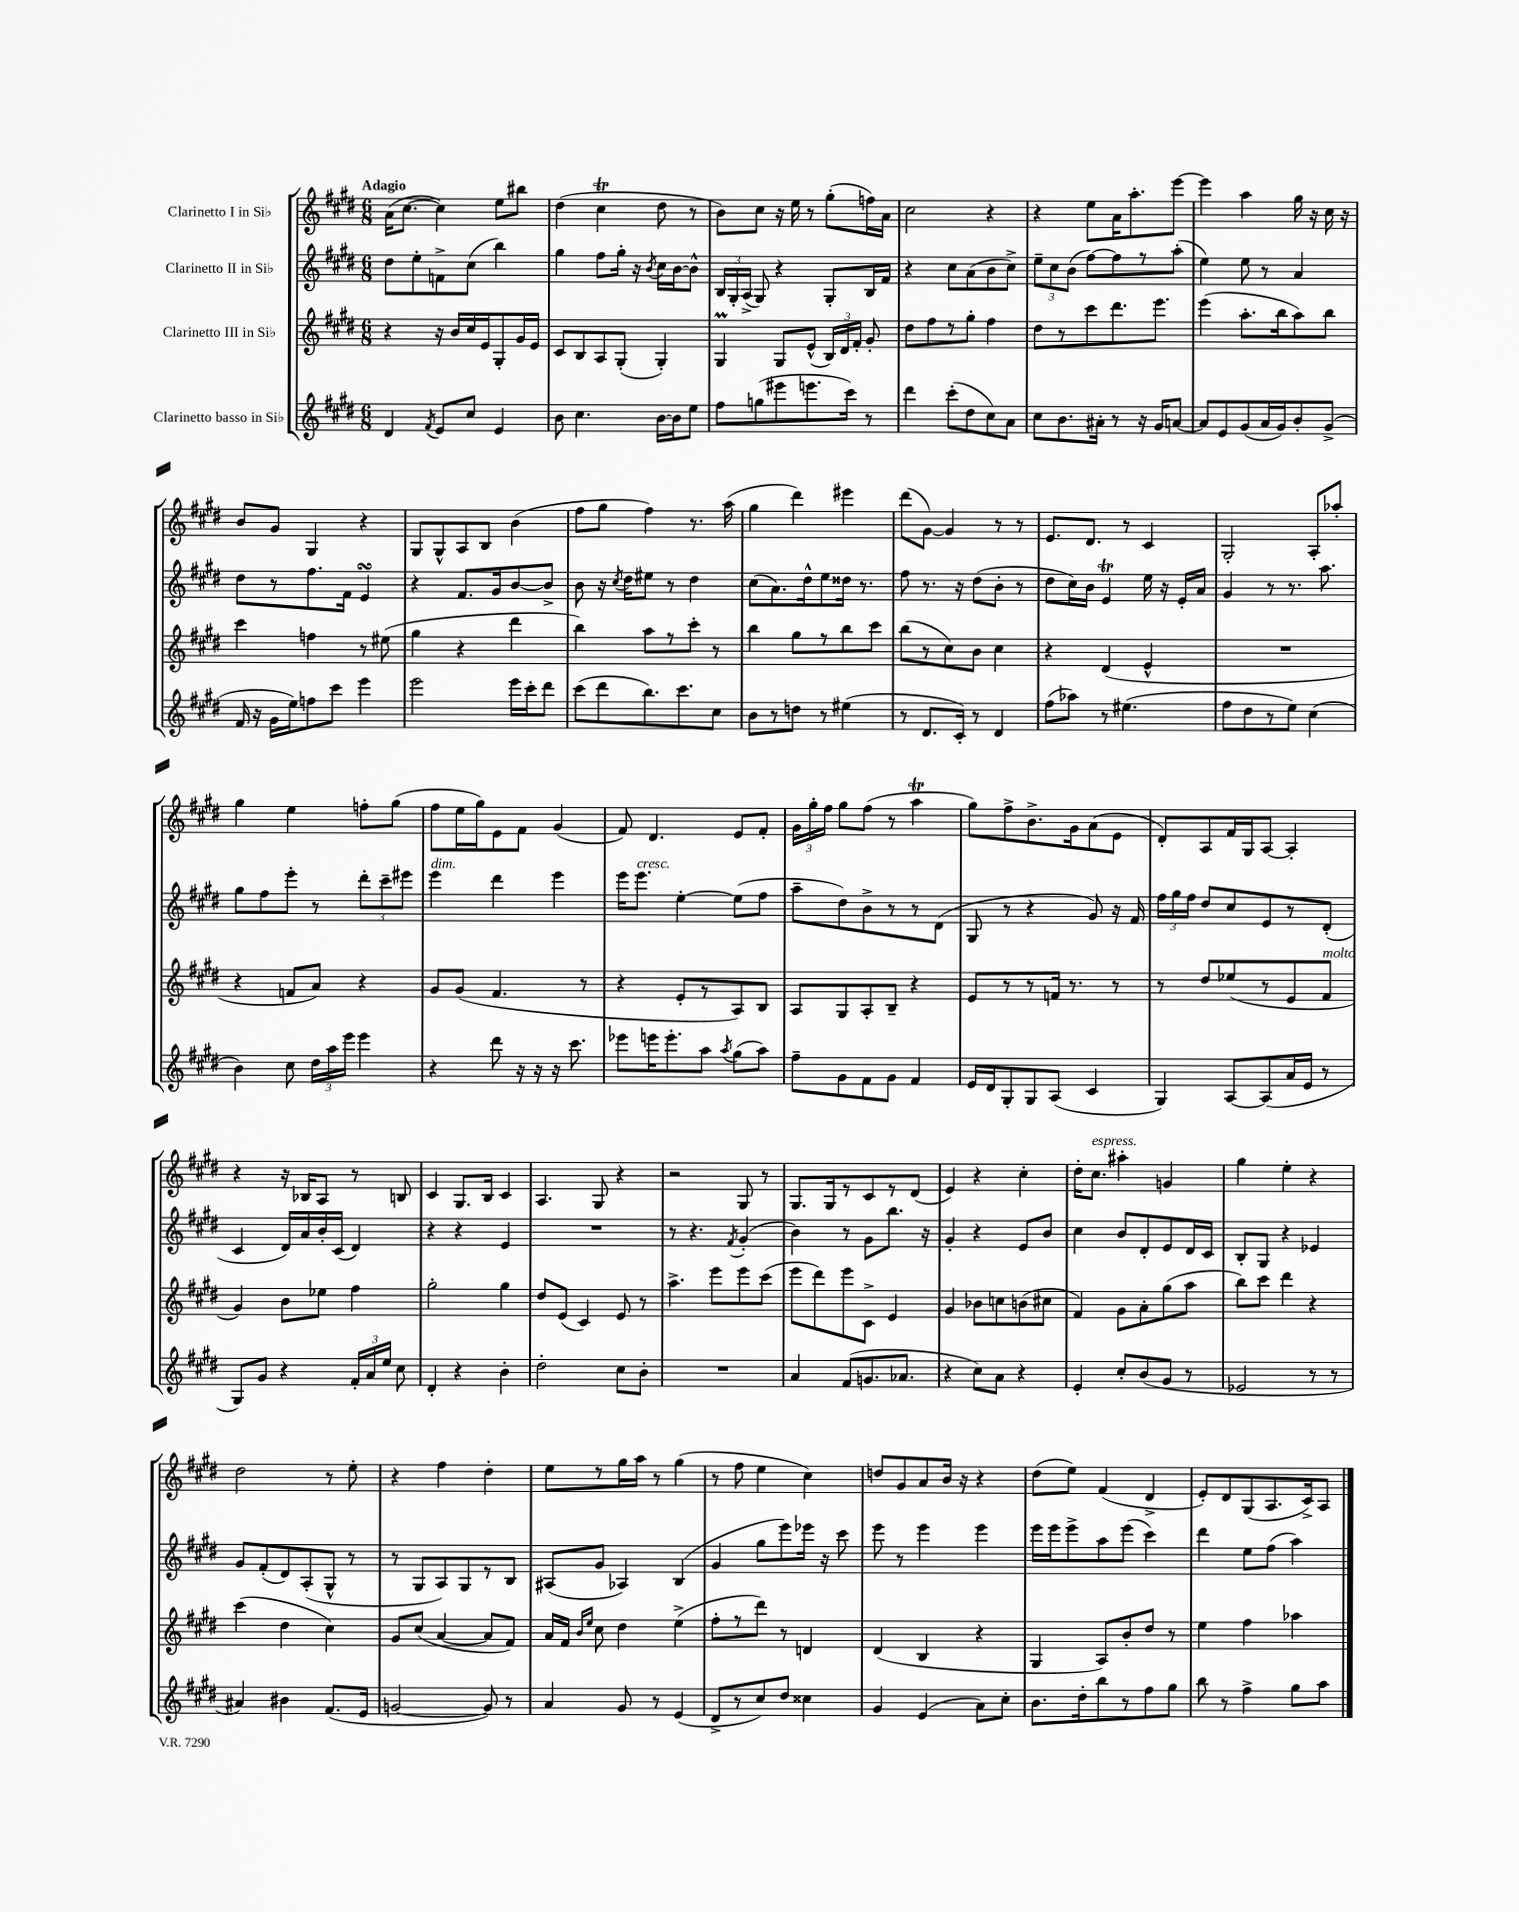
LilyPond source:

<<
\new StaffGroup <<
\new Staff = "s0" \with { instrumentName = "Clarinetto I in Sib" } {
    \clef treble \key e \major \numericTimeSignature \time 6/8 \tempo "Adagio"
    \autoBeamOff a'16[( cis''8.]~ cis''4) e''8[ bis''8] |
    dis''4( cis''4\trill dis''8 r8 |
    b'8[) cis''8] r16 e''16 r8 gis''8[-.( f''16) a'16] |
    cis''2 r4 |
    r4 e''8[ a'16 a''8.-. e'''8]~ |
    e'''4 a''4 gis''16 r16 cis''16 r16 |
    b'8[ gis'8] gis4 r4 |
    gis8[ gis8-^ a8 b8] b'4( |
    fis''8[ gis''8] fis''4) r8. a''16( |
    gis''4 dis'''4) eis'''4 |
    dis'''8[( gis'8]~) gis'4 r8 r8 |
    e'8.[ dis'8.] r8 cis'4 |
    gis2-. a8[-. aes''8]-. |
    gis''4 e''4 f''8[-. gis''8]( |
    fis''8[ e''16 gis''16) e'8 fis'8] gis'4( |
    fis'8) dis'4. e'8[ fis'8]-. |
    \tuplet 3/2 { gis'16[ gis''16-. fis''16] } gis''8[ fis''8]( r8 a''4\trill |
    gis''8[) fis''8-> b'8.-> gis'16 a'8( e'8] |
    dis'8[-.) a8 fis'16 gis16 a8]~ a4-. |
    r4 r16 bes16[ a8] r8 b8 |
    cis'4 gis8.[ b16] cis'4 |
    a4. gis8 r4 |
    r2 gis8 r8 |
    gis8.[ gis16 r8 cis'8 r8 dis'8]( |
    e'4) r4 cis''4-. |
    dis''16[-. cis''8.]^\markup { \italic "espress." } ais''4-. g'4 |
    gis''4 e''4-. r4 |
    dis''2 r8 e''8-. |
    r4 fis''4 dis''4-. |
    e''8[ r8 gis''16 a''16] r8 gis''4( |
    r8 fis''8 e''4 cis''4) |
    d''8[ gis'8 a'8 b'16] r16 r4 |
    dis''8[( e''8]) fis'4( dis'4-> |
    e'8[-.) dis'8 gis8( a8. cis'16->) a8] \bar "|." |
}
\new Staff = "s1" \with { instrumentName = "Clarinetto II in Sib" } {
    \clef treble \key e \major \numericTimeSignature \time 6/8
    \autoBeamOff dis''8[ e''8-. f'8-> cis''8]( b''4) |
    gis''4 fis''8[ gis''16]-. r16 \acciaccatura { b'8 } cis''16[ b'16~ b'8]-^ |
    \tuplet 3/2 { b16[ gis16-. a16]->( } gis8) r4 gis8[-. b16 fis'16] |
    r4 cis''8[ a'8( b'8 cis''8]->) |
    \tuplet 3/2 { e''8[-- cis''8 b'8]( } fis''8[~) fis''8 r8 a''8]-.( |
    e''4) e''8 r8 a'4 |
    dis''8[ r8 fis''8. fis'16] e'4\turn |
    r4 fis'8.[ gis'16 b'8~ b'8]-> |
    b'8 r16 \acciaccatura { cis''8 } dis''16[ eis''8] r8 dis''4 |
    cis''8[( a'8.) dis''16-^ e''8 disis''16] r8. |
    fis''8 r8. r16 dis''8[( b'8]-. r8 |
    dis''8[ cis''16) b'16] e'4\trill e''16 r16 e'16[-. a'16] |
    gis'4 r8 r8. a''8. |
    gis''8[ fis''8 e'''8]-. r8 \tuplet 3/2 { dis'''8[-. cis'''8-- eis'''8] } |
    e'''4^\markup { \italic "dim." } dis'''4 e'''4 |
    e'''16[ e'''8.]^\markup { \italic "cresc." } e''4~-. e''8[( fis''8] |
    a''8[-- dis''8) b'8-> r8 r8 dis'8]( |
    gis8 r8 r4 gis'8) r16 fis'16 |
    \tuplet 3/2 { fis''16[ gis''16 fis''16] } dis''8[ cis''8 e'8 r8 dis'8]-.( |
    cis'4 dis'16[) a'16 b'16-. cis'16]( dis'4) |
    r4 r4 e'4 |
    R2. |
    r8 r4. \acciaccatura { fis'8 } gis'4-.( |
    b'4) r8 gis'8[ b''8.] r16 |
    gis'4-. r4 e'8[ b'8] |
    cis''4 b'8[ dis'8-. e'8 dis'16 cis'16] |
    b8[-. gis8] r4 ees'4 |
    gis'8[ fis'8-.( dis'8) a8-.( gis8]-^ r8 |
    r8 gis8[ a8) gis8 r8 b8] |
    ais8[( gis'8] aes4) b4( |
    gis'4 gis''8[ e'''8) ees'''16] r16 cis'''8 |
    e'''8 r8 e'''4 e'''4 |
    e'''16[ e'''16 e'''8-> a''8 e'''8]( cis'''4) |
    dis'''4 e''8[ fis''8]( a''4) \bar "|." |
}
\new Staff = "s2" \with { instrumentName = "Clarinetto III in Sib" } {
    \clef treble \key e \major \numericTimeSignature \time 6/8
    \autoBeamOff r4 r16 b'16[ cis''16 e'16 gis8-. gis'16 e'16] |
    cis'8[ b8 a8 gis8]-.( gis4-.) |
    gis4\prall gis8[ e'8]-^( \tuplet 3/2 { b16[) dis'16 fis'16]-. } gis'8-. |
    dis''8[ fis''8 r8 gis''8]-. fis''4 |
    dis''8[ r8 cis'''8 dis'''8. e'''8.] |
    e'''4( a''8.[-. b''16 a''8) b''8] |
    cis'''4 f''4 r8 eis''8( |
    gis''4 r4 dis'''4 |
    b''4) a''8[ r8 cis'''8]-. r8 |
    b''4 gis''8[ r8 b''8 cis'''8] |
    b''8[( r8 cis''8) b'8] cis''4 |
    r4 dis'4( e'4-^ |
    R2. |
    r4 f'8[ a'8]) r4 |
    gis'8[ gis'8]( fis'4. r8 |
    r4 e'8[-. r8 a8) b8] |
    a8[ gis8 a8-. b8]-- r4 |
    e'8[ r8 r8 f'16] r8. r8 |
    r8 dis''8[ ees''8( r8 e'8 fis'8]^\markup { \italic "molto" } |
    gis'4) b'8[ ees''8] fis''4 |
    gis''2-. gis''4 |
    dis''8[ e'8]( cis'4) e'8 r8 |
    a''4.-> e'''8[ e'''8 cis'''8]( |
    e'''8[ dis'''8) e'''8 cis'8]-> e'4 |
    gis'4 bes'8[ c''8 b'8( cis''8] |
    fis'4) gis'8[ a'8-. gis''8( a''8] |
    b''8[) cis'''8] dis'''4 r4 |
    cis'''4( dis''4 cis''4) |
    gis'8[ cis''8]( a'4~ a'8[ fis'8]) |
    a'16[ fis'16] \grace { b'16[ e''16] } cis''8 dis''4 e''4->( |
    fis''8[-. r8 dis'''8]) r8 d'4 |
    dis'4( b4 r4 |
    gis4 a8[) b'8-. dis''8] r8 |
    e''4 fis''4 aes''4 \bar "|." |
}
\new Staff = "s3" \with { instrumentName = "Clarinetto basso in Sib" } {
    \clef treble \key e \major \numericTimeSignature \time 6/8
    \autoBeamOff dis'4 \acciaccatura { fis'8 } e'8[ cis''8] e'4 |
    b'8 cis''4. b'16[~ b'16 e''8] |
    fis''8[ g''8( eis'''8 e'''8. cis'''16]) r8 |
    dis'''4 cis'''8[-.( dis''8 cis''8) a'8] |
    cis''8[ b'8. ais'16]-. r8 r16 gis'16[ a'8]~ |
    a'8[ e'8 gis'8( a'16 gis'16) b'8-. gis'8]->( |
    fis'16 r16 gis'16[ e''16) f''8 cis'''8] e'''4 |
    e'''2 e'''16[ cis'''16-. dis'''8] |
    cis'''8[( dis'''8 b''8.) cis'''8. cis''8] |
    b'8[ r8 d''8] r8 eis''4( |
    r8 dis'8.[ cis'16]-.) r8 dis'4 |
    fis''8[( aes''8]) r8 eis''4.( |
    fis''8[ dis''8 r8 e''8]) cis''4( |
    b'4) cis''8 \tuplet 3/2 { dis''16[ a''16 e'''16] } e'''4 |
    r4 dis'''8 r16 r16 r16 cis'''8. |
    ees'''8[ e'''16 e'''8.-. a''8] \acciaccatura { a''8 } gis''8[( a''8]) |
    fis''8[-- gis'8 fis'8 gis'8] fis'4 |
    e'16[ dis'16 gis8-. gis8 a8]( cis'4 |
    gis4) a8[~ a8( a'16 e'16] r8 |
    gis8[) gis'8] r4 \tuplet 3/2 { fis'16[-. a'16 e''16] } cis''8 |
    dis'4-. r4 b'4-. |
    dis''2-. cis''8[ b'8]-. |
    R2. |
    a'4 fis'8[( g'8. aes'8.] |
    r4 cis''8[) a'8] r4 |
    e'4-. cis''8[-. b'8( gis'8] r8 |
    ees'2 r8 r8 |
    ais'4) bis'4 fis'8.[( e'16] |
    g'2~ g'8) r8 |
    a'4 gis'8 r8 e'4( |
    dis'8[-> r8 cis''8) dis''8] cisis''4 |
    gis'4 e'4( a'8[) cis''8]-. |
    b'8.[ dis''16-. b''8 r8 fis''8 gis''8] |
    b''8 r8 fis''4-> gis''8[ a''8] \bar "|." |
}
>>
>>
\layout { \context { \Score \remove "Bar_number_engraver" } }
